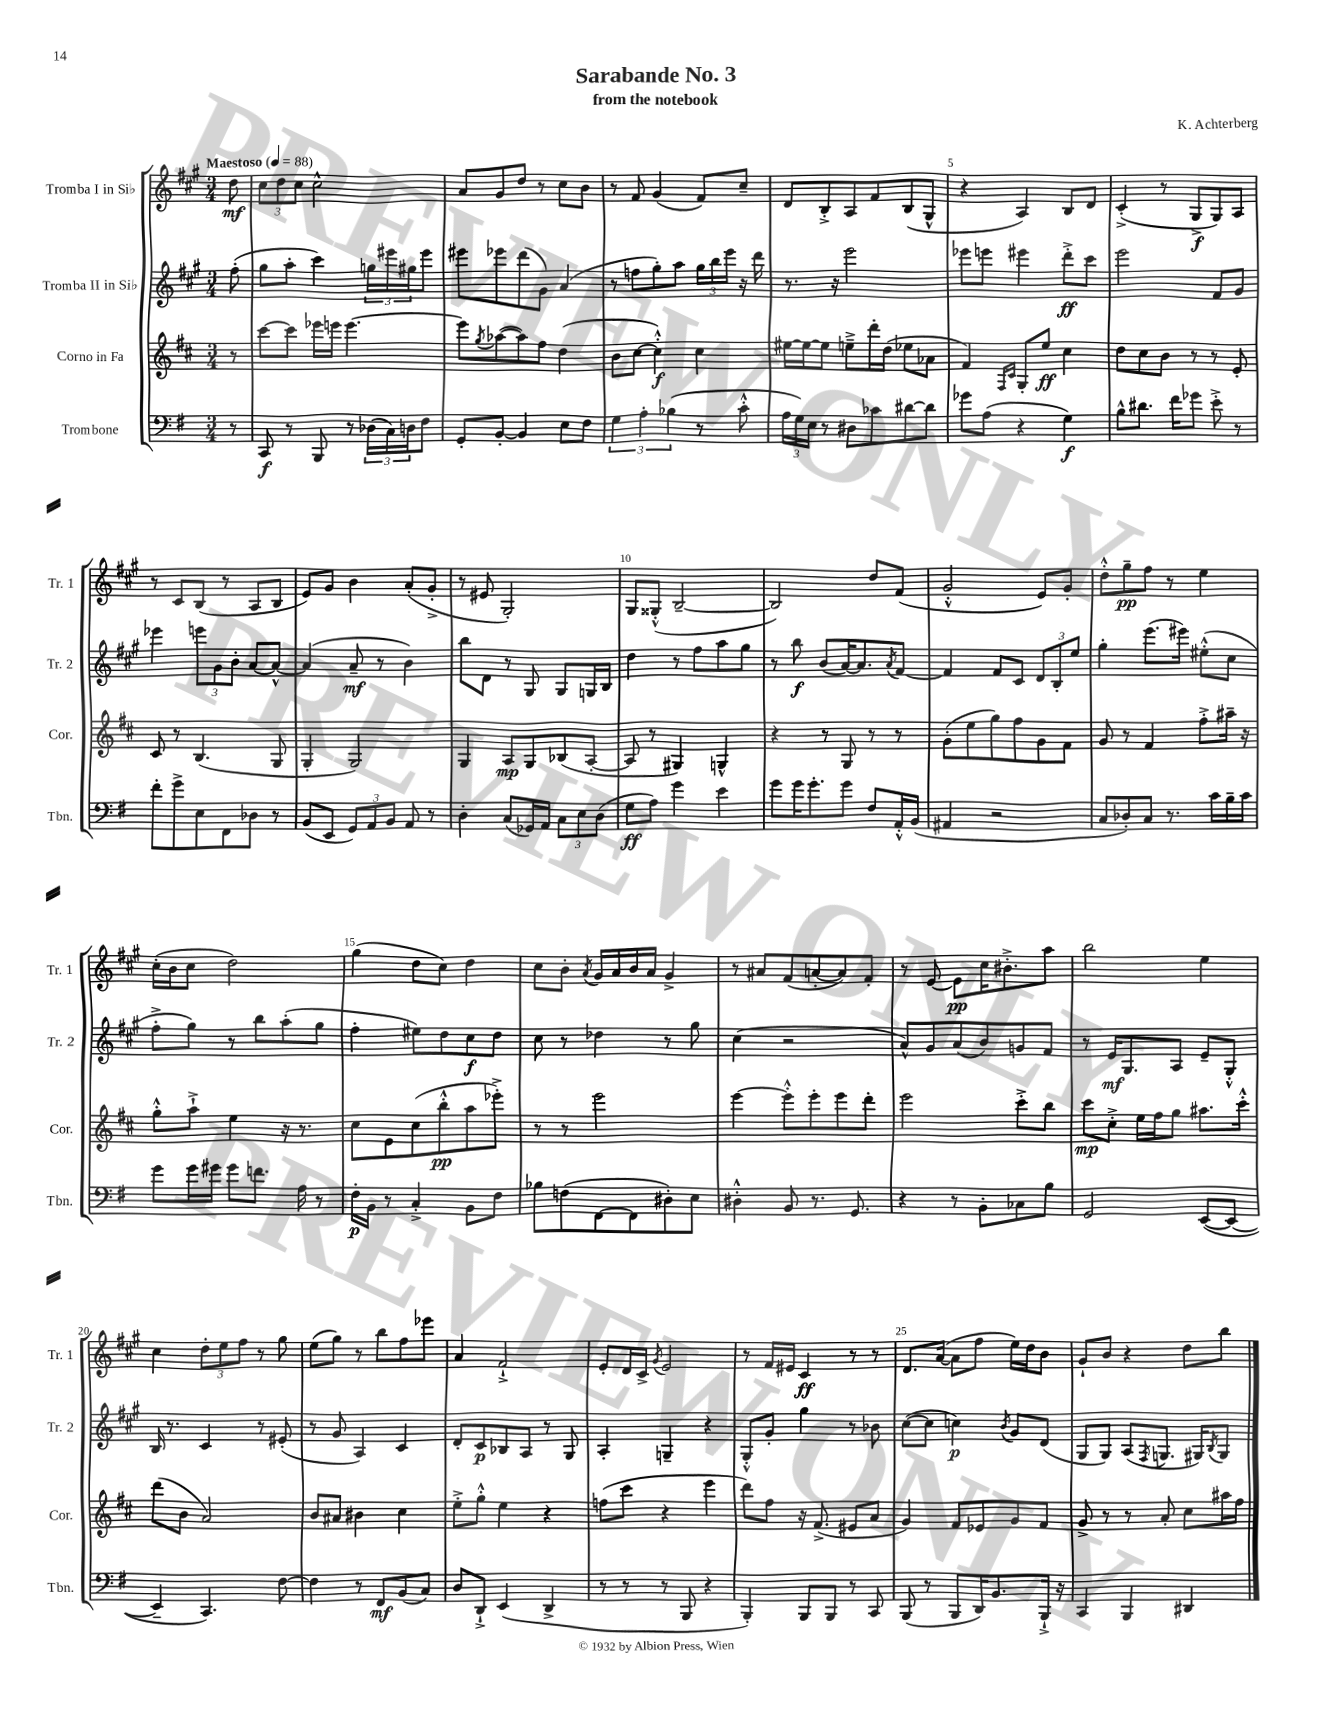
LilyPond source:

\header { title = "Sarabande No. 3" composer = "K. Achterberg" subtitle = "from the notebook" }
<<
\new StaffGroup <<
\new Staff = "s0" \with { instrumentName = "Tromba I in Sib" shortInstrumentName = "Tr. 1" } {
    \clef treble \key a \major \numericTimeSignature \time 3/4 \partial 8 \tempo "Maestoso" 4 = 88
    d''8\mf |
    \tuplet 3/2 { cis''8 d''8 cis''8 } cis''2-^ |
    a'8 gis'8 d''8 r8 cis''8 b'8 |
    r8 fis'8 gis'4( fis'8) cis''8-- |
    d'8 b8-.-> a8 fis'8 b8( gis8-^ |
    r4 a4) b8 d'8 |
    cis'4-.->( r8 gis8->\f gis8) a8 |
    r8 cis'8 b8( r8 a8 b8 |
    e'8) gis'8 b'4 a'8-.( gis'8-.-> |
    r8 eis'8 gis2-.) |
    gis8 gisis8-.-^( b2~-- |
    b2) d''8 fis'8( |
    gis'2-.-^ e'8) gis'8-. |
    d''8-.-^ gis''8--\pp fis''8 r8 e''4 |
    cis''16-.( b'16 cis''8 d''2) |
    gis''4( d''8 cis''8) d''4 |
    cis''8 b'8-. \acciaccatura { a'8 } gis'16 a'16 b'16 a'16 gis'4-> |
    r8 ais'8 fis'8( a'8~-. a'8) fis'8-. |
    r8 e'8~ e'8\pp cis''16 bis'8.-.-> a''8 |
    b''2 e''4 |
    cis''4 \tuplet 3/2 { d''8-. e''8 fis''8 } r8 gis''8 |
    e''8( gis''8) r8 b''8 fis''8 ees'''8 |
    a'4 fis'2-!-> |
    e'8-. d'16 cis'16-> \acciaccatura { gis'8 } e'2 |
    r8 fis'16 eis'16 cis'4\ff r8 r8 |
    d'8. a'16~( a'8 fis''8 e''16) d''16 b'8 |
    gis'8-! b'8 r4 d''8 b''8 \bar "|." |
}
\new Staff = "s1" \with { instrumentName = "Tromba II in Sib" shortInstrumentName = "Tr. 2" } {
    \clef treble \key a \major \numericTimeSignature \time 3/4 \partial 8
    fis''8-.( |
    gis''8 a''8-. cis'''4) \tuplet 3/2 { g''16 eis'''16 gis''16 } eis'''8 |
    eis'''8 ees'''8 d'''8( gis'8) a'4( |
    r8 f''8 gis''8-.) a''8 \tuplet 3/2 { gis''16 b''16 e'''16 } r16 d'''16 |
    r8. r16 e'''2 |
    ees'''8 e'''8 eis'''4 d'''8-.->\ff cis'''8 |
    e'''2 fis'8 gis'8 |
    ees'''4 \tuplet 3/2 { e'''8 gis'8 b'8-. } a'8~ a'8~-^ |
    a'4( a'8--\mf r8 b'4) |
    b''8 d'8 r8 gis8 gis8 g16 b16 |
    d''4 r8 fis''8 a''8 gis''8 |
    r8 b''8\f b'8( a'16~) a'8. \acciaccatura { a'8 } fis'8~ |
    fis'4 fis'8 cis'8 \tuplet 3/2 { d'8 b8-. e''8 } |
    gis''4-. e'''8.( eis'''16) eis''8-.-^( cis''8 |
    fis''8-.-> gis''8) r8 b''8 a''8-.( gis''8 |
    fis''4-. eis''8) d''8 cis''8\f d''8 |
    cis''8 r8 des''4 r8 gis''8 |
    cis''4( r2 |
    a'8-^) gis'8 a'8( b'8) g'8 fis'8 |
    r8 e'16\mf gis8. a8 e'8-- gis8-.-^ |
    b16 r8. cis'4 r8 eis'8-.( |
    r8 gis'8 a4) cis'4 |
    d'8-. cis'8\p bes8 a8 r8 gis8 |
    a4-. g4-- r4 |
    gis8-.-^ gis'8-. gis''4 r8 bes'8 |
    cis''8~( cis''8 c''4\p) \acciaccatura { b'8 } gis'8 d'8( |
    gis8 gis8) a8( \acciaccatura { fis8 } g8. gis16) \acciaccatura { b8 } gis8 \bar "|." |
}
\new Staff = "s2" \with { instrumentName = "Corno in Fa" shortInstrumentName = "Cor." } {
    \clef treble \key d \major \numericTimeSignature \time 3/4 \partial 8
    r8 |
    cis'''8~ cis'''8 ees'''16 e'''16 e'''4.~ |
    e'''8 \acciaccatura { g''8 } aes''8~( aes''8) fis''8 d''4( |
    b'8 cis''8~ cis''4-.-^\f) cis''4 |
    eis''16~ eis''16~ eis''8 e''8---> d'''16-. d''16( ees''8 aes'8 |
    fis'4) \grace { fis16 cis'16 } g8-. e''8\ff cis''4 |
    d''8 cis''8 b'8 r8 r8 e'8-. |
    cis'8 r8 b4.( g8 |
    g4-. g2) |
    g4 a8\mp g8 bes8( a8~-. |
    a8 r8 gis4) g4-^ |
    r4 r8 g8 r8 r8 |
    g'8-.( e''8 g''8) fis''8 g'8 fis'8 |
    g'8 r8 fis'4 fis''8-.-> ais''16-- r16 |
    g''8-.-^ a''8-!-> e''4 r16 r8. |
    cis''8 e'8 cis''8( b''8-.-^\pp a''8 ees'''8-.->) |
    r8 r8 e'''2 |
    e'''4~ e'''8-.-^ e'''8-. e'''8 d'''8-. |
    e'''2 cis'''8-.-> b''8 |
    cis'''8\mp cis''8-.-> e''16 fis''16 g''8 ais''8. cis'''16-.-^ |
    d'''8( b'8 a'2) |
    b'8 ais'8 bis'4 cis''4 |
    e''8-.-> g''8-.-^ e''4 r4 |
    f''8( cis'''8 r4 e'''4 |
    d'''8) fis''8 r16 fis'8.->( eis'8 a'8 |
    g'4) fis'8 ees'8 g'8 fis'8 |
    g'8-> r8 r8 a'8-. cis''8 ais''16 fis''16 \bar "|." |
}
\new Staff = "s3" \with { instrumentName = "Trombone" shortInstrumentName = "Tbn." } {
    \clef bass \key g \major \numericTimeSignature \time 3/4 \partial 8
    r8 |
    c,8\f r8 b,,8 r8 \tuplet 3/2 { des16( c16) d16 } fis8 |
    g,8-. b,8~-. b,4 e8 fis8 |
    \tuplet 3/2 { g4 a4-. bes4( } r8 c'8-.-^ |
    \tuplet 3/2 { a16 g16) e16 } r8 dis8 ces'8 dis'8~ dis'8 |
    ges'8 a8( r4 g4\f) |
    b8-^ dis'8. fis'16 ges'8 e'8-.-> r8 |
    fis'8-. g'8-> e8 fis,8 des8 r8 |
    b,8( e,8 \tuplet 3/2 { g,8) a,8 b,8 } a,8 r8 |
    d4-. c8( ges,16) a,16 \tuplet 3/2 { c8 e8 d8( } |
    g8\ff a8) g'4 e'4 |
    g'8 g'16 g'8.-. g'8 fis8 a,16-.-^ b,16( |
    ais,4 r2 |
    c8 des8-.) c8 r8. c'16 b16-- c'16 |
    g'8 g'16 gis'16 gis'8 f'8. a16 r8 |
    fis16-.\p b,16 r8 c4-.-> b,8 fis8 |
    bes8 f8( fis,8~ fis,8 dis8-.) e8 |
    dis4-.-^ b,8 r8. g,8. |
    r4 r8 b,8-. ces8 b8 |
    g,2 e,8~( e,8~ |
    e,4-- c,4.) fis8~ |
    fis4 r8 fis,8\mf b,8( c8) |
    d8 d,8-!-> e,4( d,4-> |
    r8 r8 r8 b,,8 r4 |
    b,,4-.) b,,8 b,,8 r8 c,8 |
    b,,8( r8 b,,8 d,16) b,8. b,,16-!-> r16 |
    c,4 b,,4 dis,4 \bar "|." |
}
>>
>>
\layout { \context { \Score \override BarNumber.break-visibility = ##(#f #t #t) barNumberVisibility = #(every-nth-bar-number-visible 5) } }
